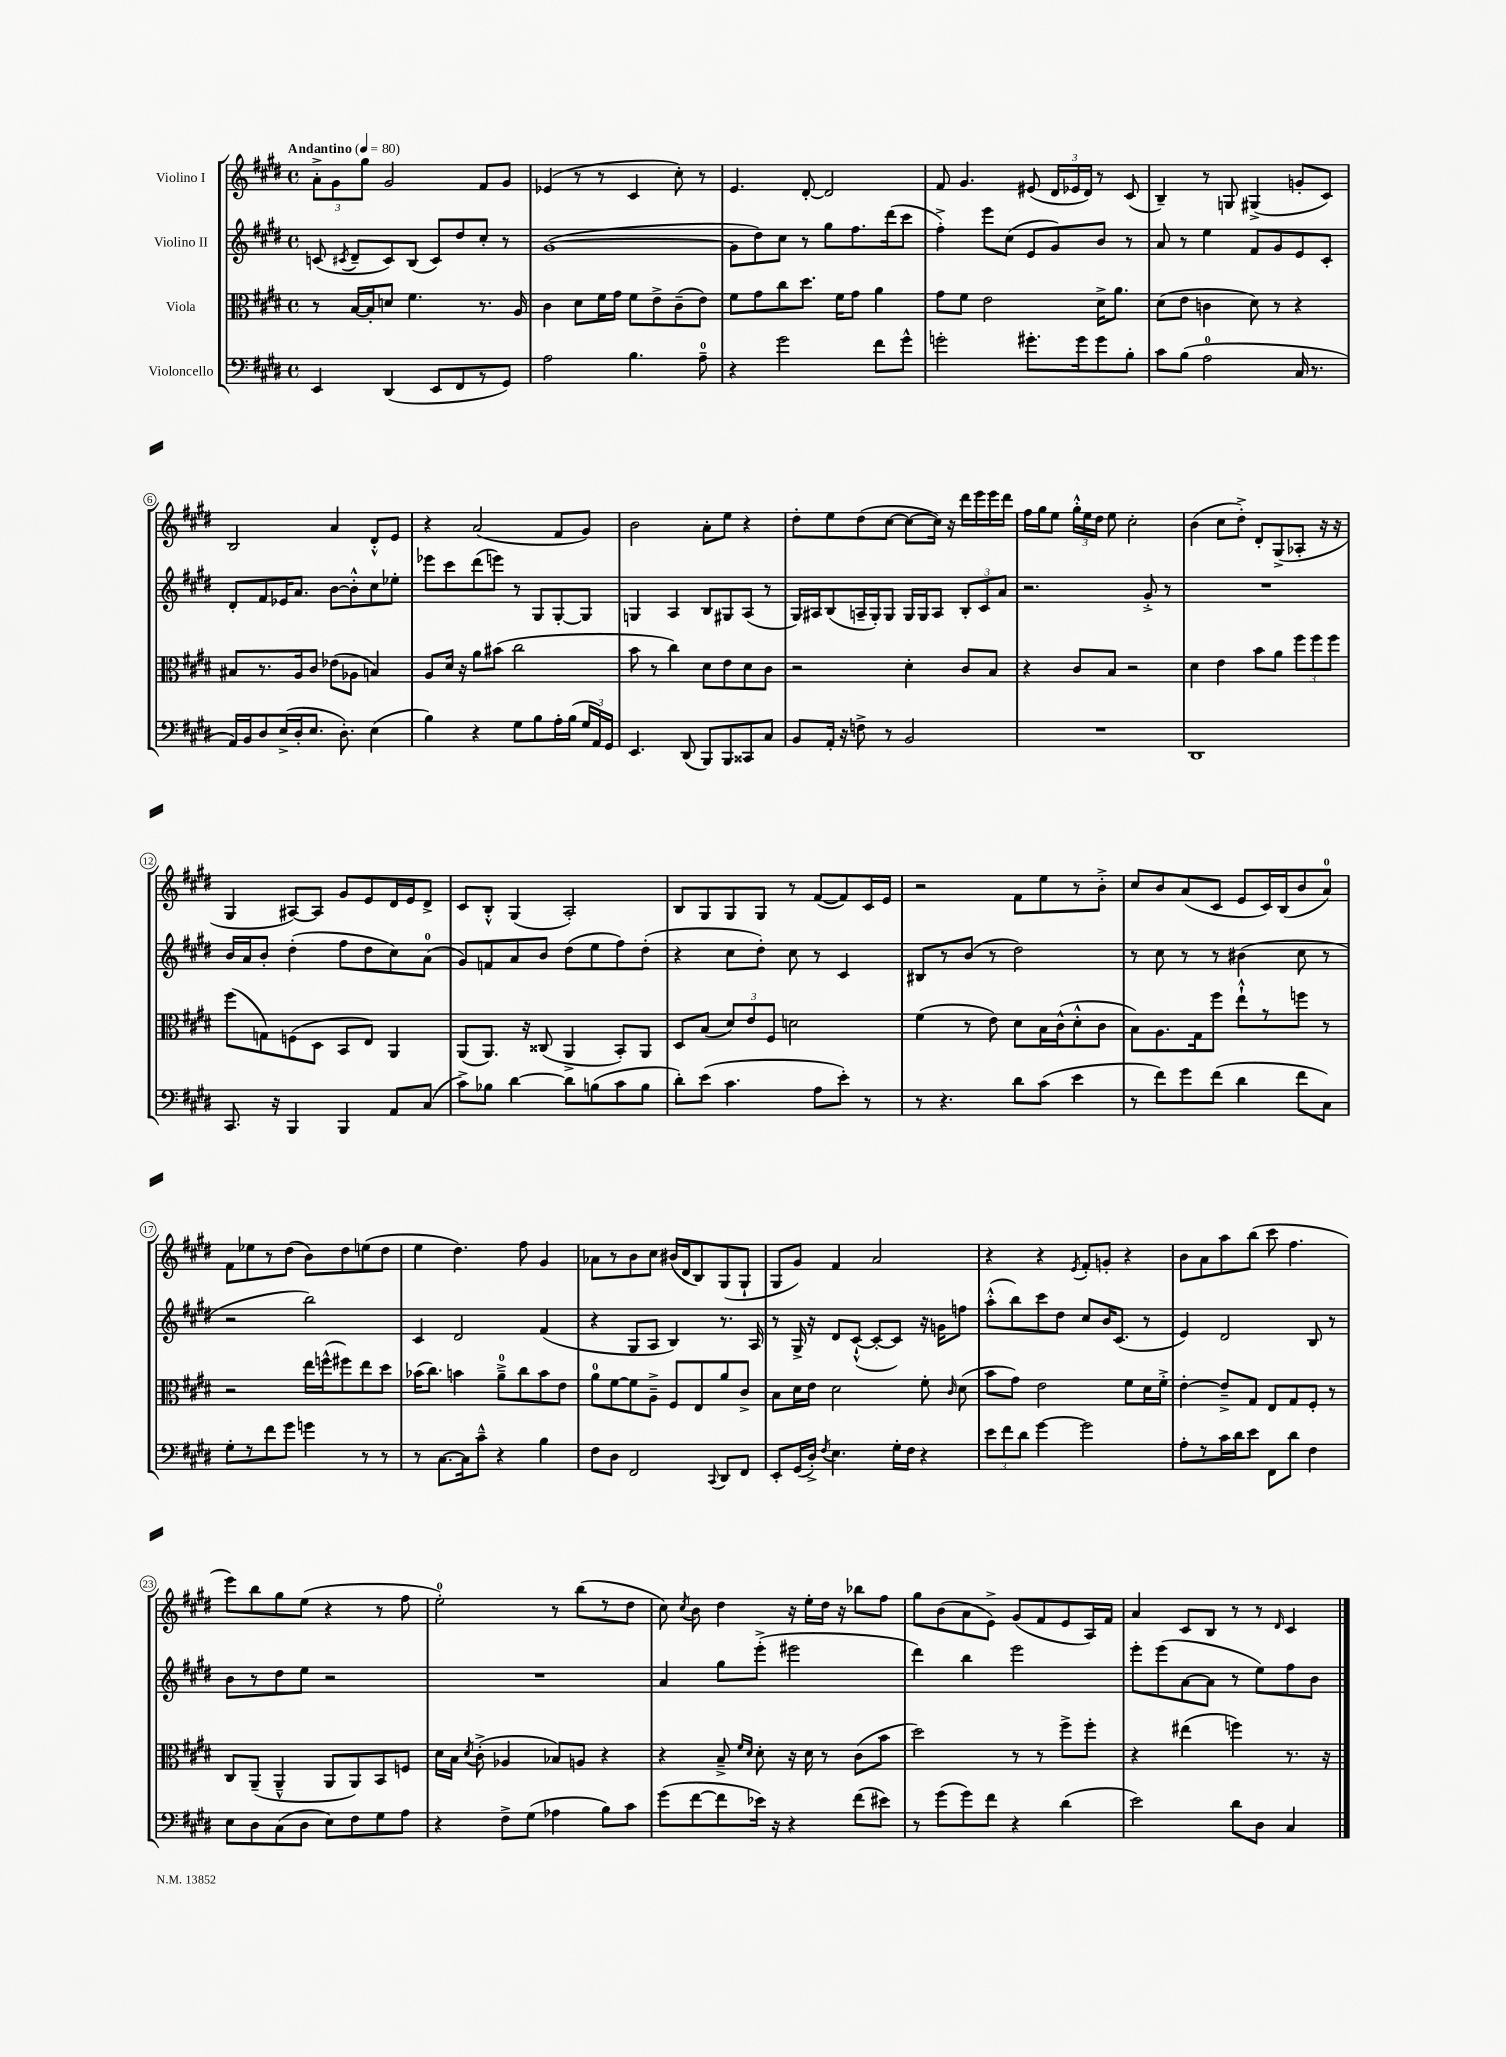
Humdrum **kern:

**kern	**kern	**kern	**kern
*staff4	*staff3	*staff2	*staff1
*clefF4	*clefC3	*clefG2	*clefG2
*k[f#c#g#d#]	*k[f#c#g#d#]	*k[f#c#g#d#]	*k[f#c#g#d#]
*M4/4	*M4/4	*M4/4	*M4/4
*met(c)	*met(c)	*met(c)	*met(c)
*MM80	*MM80	*MM80	*MM80
4EE/	8r	(8c/	12a'^\L
.	.	.	12g#\
.	.	8qc#/	.
.	[16B/LL	8d#~/L	.
.	.	.	12gg#\J
.	16B'/]J	.	.
(4DD#/	8d/J	8c#/)	2g#/
.	4.f#\	(8B/J	.
8EE/L	.	8c#/L)	.
8FF#/	.	8dd#/	.
8r	8.r	8cc#'/J	8f#/L
8GG#/J)	.	8r	8g#/J
.	16A/	.	.
=	=	=	=
2A\	4c#\	([1g#	(4e-/
.	8d#\L	.	8r
.	16f#\L	.	8r
.	16g#\JJ	.	.
4.B\	8f#\L	.	4c#/
.	8e^\	.	.
.	(8c#~\	.	8cc#'\)
8A~\	8e\J)	.	8r
=	=	=	=
4r	8f#\L	8g#\]L	4.e/
.	8g#\	8dd#\)	.
2g#\	8cc#\	8cc#\J	.
.	8.dd#\J	8r	[8d#'/
.	.	8gg#\L	2d#/]
.	16f#\LK	.	.
.	8g#\J	8.ff#\	.
8f#\L	4a\	.	.
.	.	(16ddd#\k	.
8g#^^\J	.	8ccc#\J	.
=	=	=	=
2g'\	8g#\L	4ff#'^\)	8f#/
.	8f#\J	.	4.g#/
.	2e\	8eee\L	.
.	.	(8cc#\J	.
8.g#'\L	.	8e/L	(8e#/
.	.	8g#/)	24d#/LL
.	.	.	24e-/
16g#\k	.	.	.
.	.	.	24d#/JJ)
8g#\	16d#^\LK	8b/J	8r
.	8.a\J	.	.
8B'\J	.	8r	(8c#/
=	=	=	=
8c#\L	(8d#\L	8a/	4B~/)
(8B\J	8e\J	8r	.
2A\	4c\	4ee\	8r
.	.	.	8G/
.	8d#\)	8f#/L	(4G#^/
.	8r	8g#/	.
16C#/	4r	8e/	8g'/L
8.r	.	.	.
.	.	8c#'/J	8c#/J)
=	=	=	=
16AA/LL)	8B#/L	8d#'/L	2B/
16BB/J	.	.	.
8D#/	8.r	8f#/	.
(16E^/L	.	16e-/K	.
16D#'/J	16A/k	8.a/J	.
8.E/J	8c#/J	.	.
.	(8e-\L	[8b\L	4a/
8.D#'\)	.	.	.
.	8A-\J	8b'^^\]	.
(4E\	4B/)	8cc#\	8d#'^^/L
.	.	8ee-'\J	8e/J
=	=	=	=
4B\)	8A/L	8eee-\L	4r
.	16d#/Jk	8ccc#\	.
.	16r	.	.
4r	8a\L	(8ddd#\	(2a/
.	(8b#\J	8eee\J)	.
8G#\L	2cc#\	8r	.
8B\	.	8G#/L	.
16A'\L	.	[8G#'/	8f#/L
(16B\JJ	.	.	.
24G#/LL	.	8G#/]J	8g#/J)
24AA/)	.	.	.
24GG#/JJ	.	.	.
=	=	=	=
4.EE/	8b\	4G/	2b\
.	8r	.	.
.	4cc#\)	4A/	.
(8DD#/	.	.	.
8BBB/L)	8d#\L	8B/L	8a'\L
8BBB/	8e\	8G#/	8ee\J
8CC##/	8d#\	(8A/J	4r
8C#/J	8c#\J	8r	.
=	=	=	=
8BB/L	2r	16G#/LL)	8dd#'\L
.	.	16A#/J	.
16AA'/Jk	.	(8B/	8ee\
16r	.	.	.
8F^\	.	16A~/L	(8dd#\
.	.	16G#'/J)	.
8r	.	8G#/J	[8cc#\J
2BB/	4d#'\	16G#/LL	8cc#\_L
.	.	16G#/J	.
.	.	8A/J	16cc#\]Jk)
.	.	.	16r
.	8c#/L	12B'/L	16ddd#\LL
.	.	.	16eee\
.	.	12c#/	.
.	8B/J	.	16eee\
.	.	12a/J	.
.	.	.	16ddd#\JJ
=	=	=	=
1r	4r	2.r	16ff#\LL
.	.	.	16gg#\J
.	.	.	8ee\J
.	8c#/L	.	24gg#'^^\LL
.	.	.	24ee\
.	.	.	24dd#\JJ
.	8B/J	.	8ee\
.	2r	.	2cc#'\
.	.	8g#'^/	.
.	.	8r	.
=	=	=	=
1DD#	4d#\	1r	(4b\
.	4e\	.	8cc#\L
.	.	.	8dd#'^\J)
.	8b\L	.	8d#'/L
.	8a\J	.	(8G#^/
.	12ff#\L	.	8A-'/J
.	12ff#\	.	.
.	.	.	16r
.	12ff#\J	.	.
.	.	.	16r
=	=	=	=
8.CC#/	(8ff#\L	16b/LL	4G#/
.	.	16a/J	.
.	8G\)	8b'/J	.
16r	.	.	.
4BBB/	(8F\	(4dd#'\	[8A#/L)
.	8D#\J	.	8A#/]J
4BBB/	8BB/L	8ff#\L	8g#/L
.	8E/J)	8dd#\	8e/
8AA/L	4AA/	8cc#\)	16d#/L
.	.	.	16e/J
(8C#/J	.	(8a\J	8d#^/J
=	=	=	=
8c#^\L)	(8AA/L	8g#/L)	8c#/L
8B-\J	8.AA/J)	8f/	8B'^^/J
[4d#\	.	8a/	(4G#/
.	16r	.	.
.	(8C##/	8b/J	.
8d#\]L	4AA^/	(8dd#\L	2A'/)
(8B\	.	8ee\	.
8c#\	8BB'/L)	8ff#\)	.
8B\J	8AA/J	(8dd#'\J	.
=	=	=	=
8d#'\L)	8D#/L	4r	8B/L
(8e\J	(8B/J	.	8G#/
4.c#\	12d#/L)	8cc#\L	8G#/
.	12e/	.	.
.	.	8dd#'\J)	8G#/J
.	12F#/J	.	.
.	2d\	8cc#\	8r
8A\L	.	8r	([8f#/L
8e'\J)	.	4c#/	8f#/])
8r	.	.	16c#/L
.	.	.	16e/JJ
=	=	=	=
8r	(4f#\	8B#/L	2r
4.r	.	8r	.
.	8r	(8b/J	.
.	8e\)	8r	.
8d#\L	8d#\L	2dd#\)	8f#\L
(8c#\J	16B\L	.	8ee\
.	(16c#^^\J	.	.
4e\	8d#'^^\	.	8r
.	8c#\J	.	8b'^\J
=	=	=	=
8r	8B\L)	8r	8cc#/L
8f#\L)	8.A\	8cc#\	8b/
8g#\	.	8r	(8a/
.	16G#\k	.	.
(8f#\J	8ff#\J	8r	8c#/J
4d#\	8ee`^^\L	(4b#\	8e/L
.	8r	.	16c#/L)
.	.	.	(16B/J
8f#\L	8ff\J	8cc#\	8b/
8C#\J)	8r	8r	8a/J)
=	=	=	=
8G#'\L	2r	2r	8f#\L
8r	.	.	8ee-\
8f#\	.	.	8r
8g#\J	.	.	(8dd#\J
4g\	16ee\LL	2bb\)	8b\L)
.	(16ff^^\J	.	.
.	8ff#\)	.	8dd#\
8r	8ee\	.	(8ee\
8r	8dd#\J	.	8dd#\J
=	=	=	=
8r	(16b-\LK	4c#/	4ee\
.	8.cc#\J)	.	.
[8.C#\L	.	.	.
.	4b\	2d#/	4.dd#\)
16C#\]k	.	.	.
8c#~^^\J	.	.	.
4r	8a~^\L	.	.
.	8cc#\	.	8ff#\
4B\	8b\	(4f#/	4g#/
.	8e\J	.	.
=	=	=	=
8F#\L	8a\L	4r	8a-\L
8D#\J	[8f#\	.	8r
2FF#/	8f#\]	8G#/L	8b\
.	8A~^\J	8A/J	8cc#\J
.	8F#/L	4B/)	(16b#/LL
.	.	.	16d#/J
.	8E/	.	8B/)
8qqCC#/	.	.	.
8DD#/L	8a/	8.r	(8G#/
8FF#/J	8c#^/J	.	8G#`/J
.	.	16A/	.
=	=	=	=
8EE'/L	8B\L	8r	8G#/L
(16GG#/L	16d#\L	16G#^/	8g#/J)
16D#'^/JJ)	16e\JJ	16r	.
8qF#/	.	.	.
4.E\	2d#\	8d#/L	4f#/
.	.	([8c#`^^/J	.
.	.	8c#'/_L	2a/
16G#'\LL	.	8c#/]J)	.
16F#\JJ	.	.	.
4r	8f#'\	16r	.
.	.	16g\LK	.
.	16qqc#/	.	.
.	(8d#\	8ff\J	.
=	=	=	=
12e\L	8b\L	(8aa'^^\L	4r
12f#\	.	.	.
.	8g#\J)	8bb\)	.
12d#\J	.	.	.
[4g#\	2e\	8ccc#\	4r
.	.	8dd#\J	.
.	.	.	8qe/
2g#\]	.	8cc#/L	8f#'/L
.	.	16b/K	8g'/J
.	.	(8.c#/J	.
.	8f#\L	.	4r
.	16d#\L	8r	.
.	16f#'^\JJ	.	.
=	=	=	=
8A'\L	[4e'\	4e/)	8b\L
8r	.	.	8a\
16c#\L	8e~^/]L	2d#/	8aa\
16d#\J	.	.	.
8e\J	8G#/J	.	(8bb\J
8FF#\L	8E/L	.	8ccc#\
8d#\J	8G#/	.	4.ff#\
4F#\	8F#'/J	8B/	.
.	8r	8r	.
=	=	=	=
8E\L	8C#/L	8b\L	8eee\L)
8D#\	(8AA~/J	8r	8bb\
(8C#\	4AA~^^/	8dd#\	8gg#\
8D#\J	.	8ee\J	(8ee\J
8E\L)	8AA/L	2r	4r
8F#\	8AA/)	.	.
8G#\	8BB/	.	8r
8A\J	8F/J	.	8ff#\
=	=	=	=
4r	16d#\LL	1r	2ee'\)
.	16B\JJ	.	.
.	8qd#/	.	.
.	(8c#'^\	.	.
8F#^\L	4A-/	.	.
(8G#\J	.	.	.
4A-\	8B-/L)	.	8r
.	8A/J	.	(8bb\L
8B\L)	4r	.	8r
8c#\J	.	.	8dd#\J
=	=	=	=
(8g#\L	4r	4a/	8cc#\)
.	.	.	8qcc#/
[8f#\	.	.	8b\
8f#\]	8B~^/	8gg#\L	4dd#\
.	16qqf#/LL	.	.
.	16qqd#/JJ	.	.
16e-\Jk)	8d#'\	(8eee'^\J	.
16r	.	.	.
4r	16r	2eee#\	16r
.	16d#\	.	16ee'\LL
.	8r	.	16dd#\JJ
.	.	.	16r
(8f#\L	(8c#\L	.	8bb-\L
8e#\J)	8b\J	.	8ff#\J
=	=	=	=
8r	2dd#\)	4ddd#\)	8gg#\L
(8g#\L	.	.	(8b\
8g#\)	.	4bb\	8a\
8f#\J	.	.	8e^\J)
4r	8r	2eee\	(8g#/L
.	8r	.	8f#/
(4d#\	8ff#^\L	.	8e/
.	8ff#'\J	.	16A/L)
.	.	.	16f#/JJ
=	=	=	=
2e\)	4r	8eee'\L	4a/
.	.	(8eee\	.
.	(4ee#\	[8a\	8c#/L
.	.	8a\]J	8B/J
8d#\L	4ff\)	8r	8r
8D#\J	.	8ee\L)	8r
.	.	.	16qqd#/
4C#/	8.r	8ff#\	4c#/
.	.	8b\J	.
.	16r	.	.
==	==	==	==
*-	*-	*-	*-
